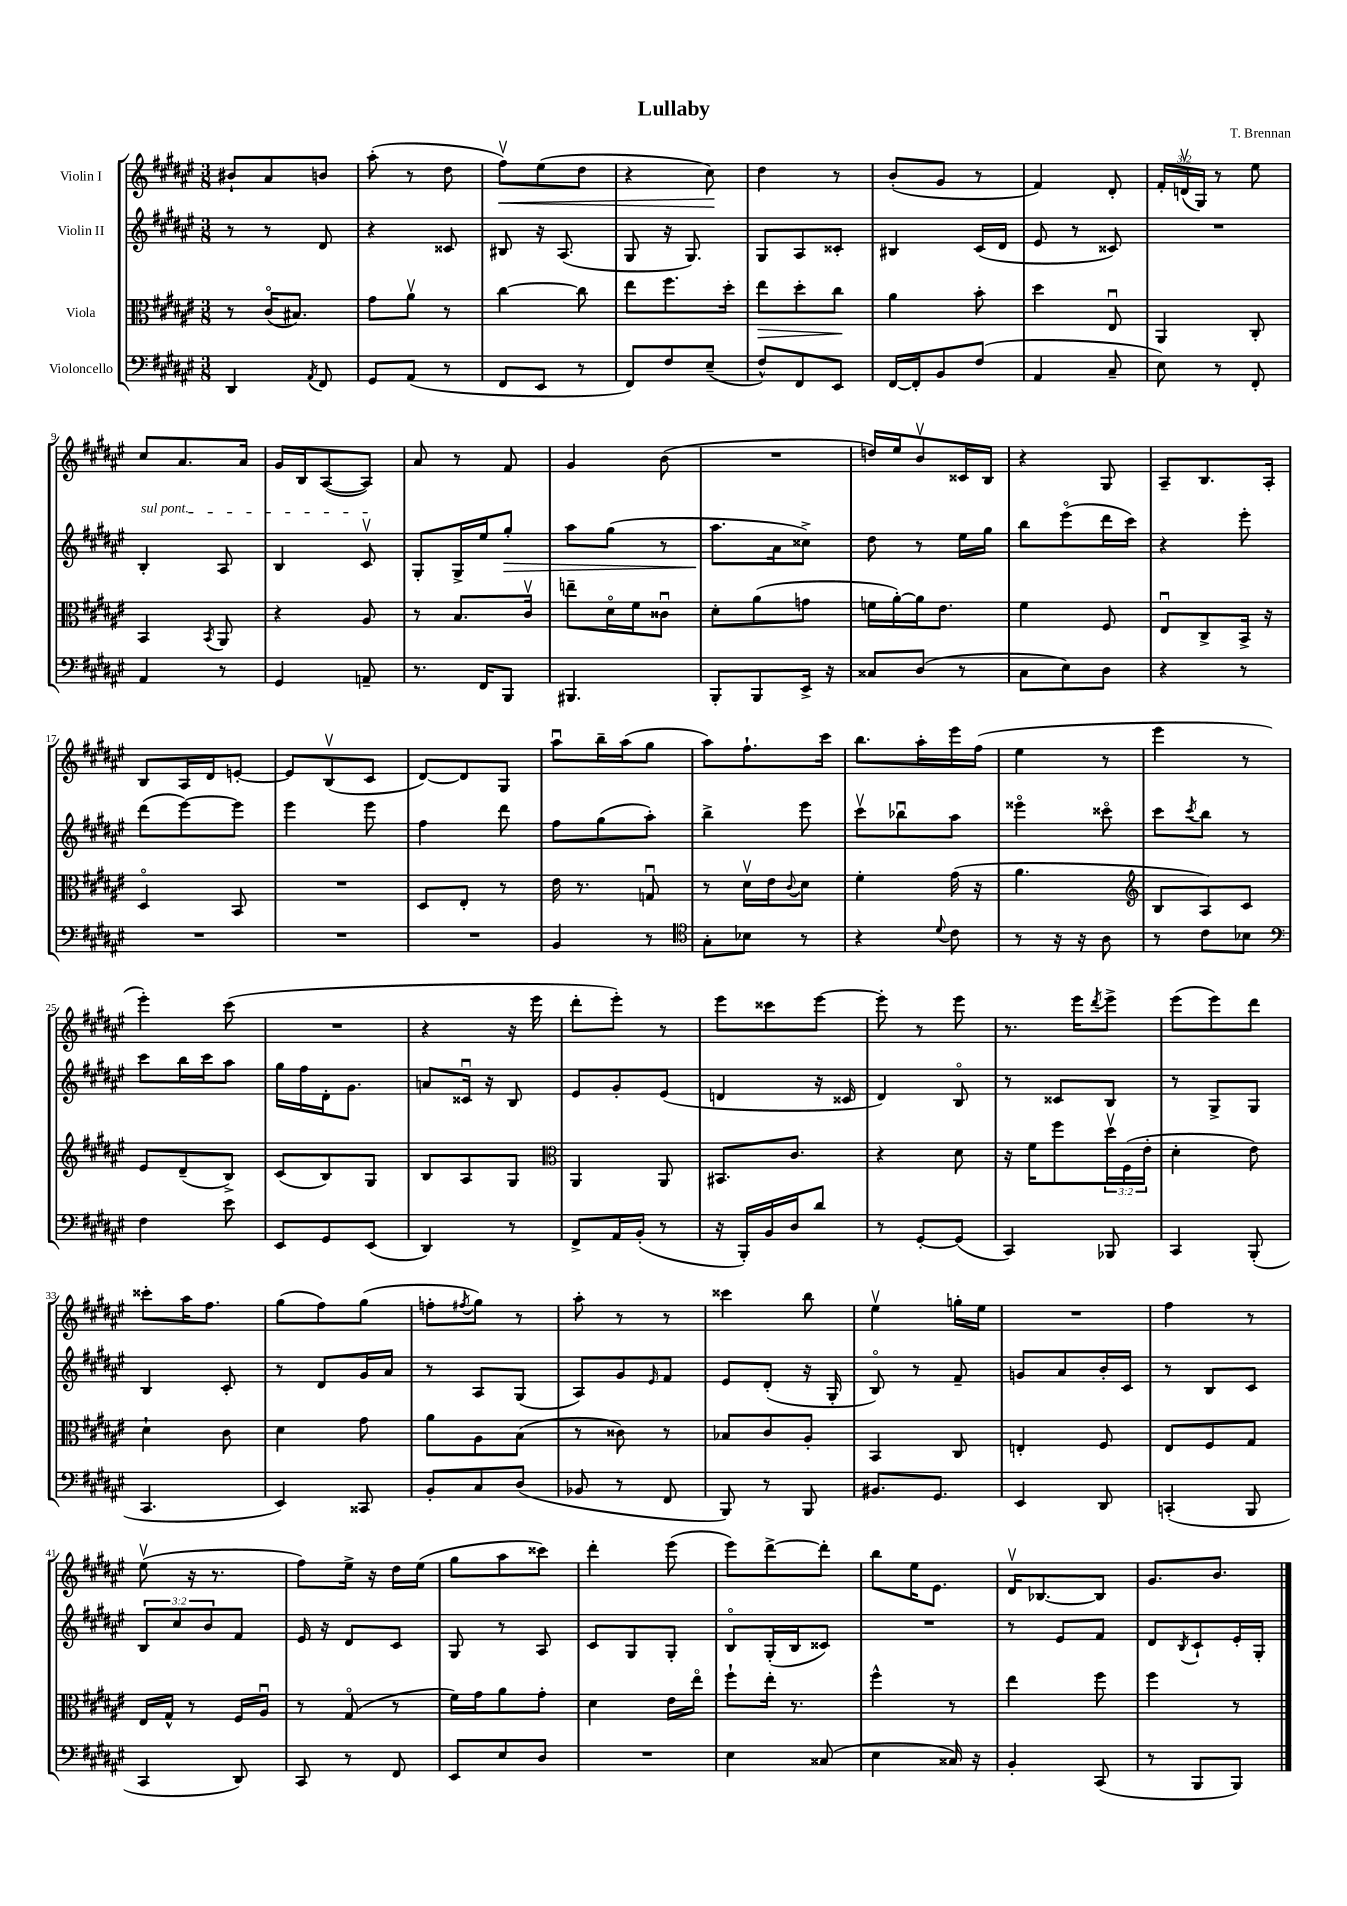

**kern	**kern	**dynam	**kern	**dynam	**kern	**dynam
*part4	*part3	*part3	*part2	*part2	*part1	*part1
*staff4	*staff3	*staff3	*staff2	*staff2	*staff1	*staff1
*I"Violoncello	*I"Viola	*	*I"Violin II	*	*I"Violin I	*
*clefF4	*clefC3	*	*clefG2	*	*clefG2	*
*k[f#c#g#d#a#e#]	*k[f#c#g#d#a#e#]	*	*k[f#c#g#d#a#e#]	*	*k[f#c#g#d#a#e#]	*
*M3/8	*M3/8	*	*M3/8	*	*M3/8	*
=1	=1	=1	=1	=1	=1	=1
4DD#/	8r	.	8r	.	8b#X`/L	.
.	(16c#/KL	.	8r	.	8a#/	.
.	8.B#X/J)	.	.	.	.	.
8qAA#/	.	.	.	.	.	.
8FF#/	.	.	8d#/	.	8bn/J	.
=2	=2	=2	=2	=2	=2	=2
8GG#/L	8g#\L	.	4r	.	(8aa#'\	.
(8AA#/J	8a#v\J	.	.	.	8r	.
8r	8r	.	8c##X/	.	8dd#\	.
=3	=3	=3	=3	=3	=3	=3
!	!	!	!	!	!	!LO:HP:b
8FF#/L	[4cc#\	.	8B#X/	.	8ff#v\L)	<
8EE#/J	.	.	16r	.	(8ee#\	.
.	.	.	(8.A#/	.	.	.
8r	8cc#\]	.	.	.	8dd#\J	.
=4	=4	=4	=4	=4	=4	=4
8FF#/L)	8ee#\L	.	8G#/	.	4r	.
8F#/	8.ff#\	.	16r	.	.	.
.	.	.	8.G#/)	.	.	.
(8E#~/J	.	.	.	.	8cc#\)	.
.	16dd#'\Jk	.	.	.	.	.
.	.	.	.	.	.	[
=5	=5	=5	=5	=5	=5	=5
!	!	!LO:HP:b	!	!	!	!
8F#^^/L)	8ee#\L	>	8G#/L	.	4dd#\	.
8FF#/	8dd#'\	.	8A#/	.	.	.
8EE#/J	8cc#\J	.	8c##X'/J	.	8r	.
.	.	]	.	.	.	.
=6	=6	=6	=6	=6	=6	=6
[16FF#/LL	4a#\	.	4B#X/	.	(8b'/L	.
16FF#'/J]	.	.	.	.	.	.
8BB/	.	.	.	.	8g#/J	.
(8F#/J	8b'\	.	(16c#/LL	.	8r	.
.	.	.	16d#/JJ	.	.	.
=7	=7	=7	=7	=7	=7	=7
4AA#/	4dd#\	.	8e#/	.	4f#/)	.
.	.	.	8r	.	.	.
8C#~/	8E#u/	.	8c##X/)	.	8d#'/	.
=8	=8	=8	=8	=8	=8	=8
8E#\)	4AA#/	.	4.r	.	24f#'/LL	.
.	.	.	.	.	(24dnv/	.
.	.	.	.	.	24G#/JJ)	.
8r	.	.	.	.	8r	.
8FF#'/	8C#'/	.	.	.	8ee#\	.
!!LO:LB:g=z
=9	=9	=9	=9	=9	=9	=9
!	!	!	!LO:TX:a:i:t=sul pont.	!	!	!
4AA#/	4BB/	.	4B'/	.	8cc#/L	.
.	.	.	.	.	8.a#/	.
.	8qBB/	.	.	.	.	.
8r	8AA#/	.	8A#/	.	.	.
.	.	.	.	.	16a#/Jk	.
=10	=10	=10	=10	=10	=10	=10
4GG#/	4r	.	4B/	.	16g#/LL	.
.	.	.	.	.	16B/J	.
.	.	.	.	.	([8A#/	.
8AAn~/	8A#/	.	8c#v/	.	8A#/J])	.
=11	=11	=11	=11	=11	=11	=11
8.r	8r	.	8G#'/L	.	8a#/	.
.	8.B/L	.	16G#^/L	.	8r	.
16FF#/KL	.	.	16ee#/J	.	.	.
!	!	!	!	!LO:HP:b	!	!
8BBB/J	.	.	8gg#'/J	>	8f#/	.
.	16c#v/Jk	.	.	.	.	.
=12	=12	=12	=12	=12	=12	=12
4.BBB#X/	8een~\L	.	8aa#\L	.	4g#/	.
.	16d#\L	.	(8gg#\J	.	.	.
.	16f#\J	.	.	.	.	.
.	8c##Xu\J	.	8r	.	(8b\	.
=13	=13	=13	=13	=13	=13	=13
8BBB'/L	8d#'\L	.	8.aa#\L	.	4.r	.
8BBB/	(8a#\	.	.	.	.	.
.	.	.	16a#\k	]	.	.
16EE#^/Jk	8gn\J	.	8cc##X^\J)	.	.	.
16r	.	.	.	.	.	.
=14	=14	=14	=14	=14	=14	=14
8C##X/L	16fn\LL	.	8dd#\	.	16ddn/LL)	.
.	[16a#'\)	.	.	.	16ee#/J	.
(8D#/J	16a#\J]	.	8r	.	8bv/	.
.	8.e#\J	.	.	.	.	.
8r	.	.	16ee#\LL	.	16c##X/L	.
.	.	.	16gg#\JJ	.	16B/JJ	.
=15	=15	=15	=15	=15	=15	=15
8C#\L	4f#\	.	8bb\L	.	4r	.
8E#\)	.	.	(8eee#\	.	.	.
8D#\J	8F#/	.	16ddd#\L	.	8G#/	.
.	.	.	16ccc#\JJ)	.	.	.
=16	=16	=16	=16	=16	=16	=16
4r	8E#u/L	.	4r	.	8A#~/L	.
.	8C#^/	.	.	.	8.B/	.
8r	16BB^/Jk	.	8eee#'\	.	.	.
.	16r	.	.	.	16A#'/Jk	.
!!LO:LB:g=z
=17	=17	=17	=17	=17	=17	=17
4.r	4D#/	.	(8ddd#\L	.	8B/L	.
.	.	.	[8eee#\)	.	16A#/L	.
.	.	.	.	.	16d#/J	.
.	8BB/	.	8eee#\J]	.	[8en'/J	.
=18	=18	=18	=18	=18	=18	=18
4.r	4.r	.	4eee#\	.	8e/L]	.
.	.	.	.	.	(8Bv/	.
.	.	.	8eee#\	.	8c#/J	.
=19	=19	=19	=19	=19	=19	=19
4.r	8D#/L	.	4ff#\	.	[8d#/L)	.
.	8E#'/J	.	.	.	8d#/]	.
.	8r	.	8ddd#\	.	8G#/J	.
=20	=20	=20	=20	=20	=20	=20
4BB/	16e#\	.	8ff#\L	.	8aa#u\L	.
.	8.r	.	.	.	.	.
.	.	.	(8gg#\	.	16bb~\L	.
.	.	.	.	.	(16aa#\J	.
8r	8Gnu/	.	8aa#'\J)	.	8gg#\J	.
=21	=21	=21	=21	=21	=21	=21
*clefC4	*	*	*	*	*	*
8G#'\L	8r	.	4bb^\	.	8aa#\L)	.
8B-X\J	16d#v\LL	.	.	.	8.ff#`\	.
.	16e#\J	.	.	.	.	.
.	8qqc#/	.	.	.	.	.
8r	8d#\J	.	8eee#\	.	.	.
.	.	.	.	.	16ccc#\Jk	.
=22	=22	=22	=22	=22	=22	=22
4r	4f#'\	.	8ccc#v\L	.	8.bb\L	.
.	.	.	8bb-Xu\	.	.	.
.	.	.	.	.	16aa#'\L	.
8qqd#/	.	.	.	.	.	.
8c#\	(16g#\	.	8aa#\J	.	16eee#\	.
.	16r	.	.	.	(16ff#\JJ	.
=23	=23	=23	=23	=23	=23	=23
8r	4.a#\	.	4eee##X\	.	4ee#\	.
16r	.	.	.	.	.	.
16r	.	.	.	.	.	.
8A#\	.	.	8ccc##X\	.	8r	.
=24	=24	=24	=24	=24	=24	=24
*	*clefG2	*	*	*	*	*
8r	8B/L	.	8ccc#\L	.	4eee#\	.
.	.	.	8qccc#/	.	.	.
8c#\L	8A#/)	.	8bb\J	.	.	.
8B-X\J	8c#/J	.	8r	.	8r	.
!!LO:LB:g=z
=25	=25	=25	=25	=25	=25	=25
*clefF4	*	*	*	*	*	*
4F#\	8e#/L	.	8ccc#\L	.	4eee#'\)	.
.	(8d#~/	.	16bb\L	.	.	.
.	.	.	16ccc#\J	.	.	.
8e#\	8B^/J)	.	8aa#\J	.	(8ccc#\	.
=26	=26	=26	=26	=26	=26	=26
8EE#/L	(8c#/L	.	16gg#\LL	.	4.r	.
.	.	.	16ff#\	.	.	.
8GG#/	8B/)	.	16d#'\J	.	.	.
.	.	.	8.g#\J	.	.	.
(8EE#/J	8G#/J	.	.	.	.	.
=27	=27	=27	=27	=27	=27	=27
4DD#/)	8B/L	.	8an/L	.	4r	.
.	8A#/	.	16c##Xu/Jk	.	.	.
.	.	.	16r	.	.	.
8r	8G#/J	.	8B/	.	16r	.
.	.	.	.	.	16eee#\	.
=28	=28	=28	=28	=28	=28	=28
*	*clefC3	*	*	*	*	*
8FF#^/L	4AA#/	.	8e#/L	.	8ddd#'\L	.
16AA#/L	.	.	8g#'/	.	8eee#'\J)	.
(16BB'/JJ	.	.	.	.	.	.
8r	8AA#/	.	(8e#/J	.	8r	.
=29	=29	=29	=29	=29	=29	=29
16r	8.BB#X/L	.	4dn/	.	8eee#\L	.
16BBB'/LL)	.	.	.	.	.	.
16BB/	.	.	.	.	8ccc##X\	.
16D#/J	8.c#/J	.	.	.	.	.
8d#/J	.	.	16r	.	[8eee#\J	.
.	.	.	16c##X/	.	.	.
=30	=30	=30	=30	=30	=30	=30
8r	4r	.	4d#/)	.	8eee#'\]	.
[8GG#'/L	.	.	.	.	8r	.
(8GG#/J]	8d#\	.	8B/	.	8eee#\	.
=31	=31	=31	=31	=31	=31	=31
4CC#/)	16r	.	8r	.	8.r	.
.	16f#\KL	.	.	.	.	.
.	8ff#\	.	8c##X/L	.	.	.
.	.	.	.	.	16eee#\KL	.
.	.	.	.	.	8qddd#/	.
8BBB-X/	24dd#v\L	.	8B/J	.	8eee#^\J	.
.	(24F#\	.	.	.	.	.
.	24e#'\JJ	.	.	.	.	.
=32	=32	=32	=32	=32	=32	=32
4CC#/	4d#'\	.	8r	.	(8eee#\L	.
.	.	.	8G#^/L	.	8eee#\)	.
(8BBB'/	8e#\)	.	8G#/J	.	8ddd#\J	.
!!LO:LB:g=z
=33	=33	=33	=33	=33	=33	=33
4.CC#/	4d#`\	.	4B/	.	8ccc##X'\L	.
.	.	.	.	.	16aa#\K	.
.	.	.	.	.	8.ff#\J	.
.	8c#\	.	8c#'/	.	.	.
=34	=34	=34	=34	=34	=34	=34
4EE#/)	4d#\	.	8r	.	(8gg#\L	.
.	.	.	8d#/L	.	8ff#\)	.
8CC##X/	8g#\	.	16g#/L	.	(8gg#\J	.
.	.	.	16a#/JJ	.	.	.
=35	=35	=35	=35	=35	=35	=35
8BB'/L	8a#\L	.	8r	.	8ffn'\L	.
.	.	.	.	.	8qff#X/	.
8C#/	8A#\	.	8A#/L	.	8gg#\J)	.
(8D#/J	(8B\J	.	(8G#/J	.	8r	.
=36	=36	=36	=36	=36	=36	=36
8BB-X/	8r	.	8A#/L)	.	8aa#'\	.
8r	8c##X\)	.	8g#/	.	8r	.
.	.	.	16qqe#/	.	.	.
8FF#/	8r	.	8f#/J	.	8r	.
=37	=37	=37	=37	=37	=37	=37
8BBB/)	8B-X/L	.	8e#/L	.	4ccc##X\	.
8r	8c#/	.	(8d#'/J	.	.	.
8BBB/	8A#'/J	.	16r	.	8bb\	.
.	.	.	16G#'/	.	.	.
=38	=38	=38	=38	=38	=38	=38
8.BB#X/L	4BB/	.	8B/)	.	4ee#v\	.
.	.	.	8r	.	.	.
8.GG#/J	.	.	.	.	.	.
.	8C#/	.	8f#~/	.	16ggn'\LL	.
.	.	.	.	.	16ee#\JJ	.
=39	=39	=39	=39	=39	=39	=39
4EE#/	4En'/	.	8gn/L	.	4.r	.
.	.	.	8a#/	.	.	.
8DD#/	8F#/	.	16b'/L	.	.	.
.	.	.	16c#/JJ	.	.	.
=40	=40	=40	=40	=40	=40	=40
(4CCn'/	8E#/L	.	8r	.	4ff#\	.
.	8F#/	.	8B/L	.	.	.
8BBB/	8G#/J	.	8c#/J	.	8r	.
!!LO:LB:g=z
=41	=41	=41	=41	=41	=41	=41
4CC#/	16E#/LL	.	12B/L	.	(8ee#v\	.
.	16G#^^/JJ	.	.	.	.	.
.	.	.	12cc#/	.	.	.
.	8r	.	.	.	16r	.
.	.	.	12b/	.	.	.
.	.	.	.	.	8.r	.
8DD#/)	16F#/LL	.	8f#/J	.	.	.
.	16A#u/JJ	.	.	.	.	.
=42	=42	=42	=42	=42	=42	=42
8CC#/	8r	.	16e#/	.	8ff#\L)	.
.	.	.	16r	.	.	.
8r	(8G#/	.	8d#/L	.	16ee#^\Jk	.
.	.	.	.	.	16r	.
8FF#/	8r	.	8c#/J	.	16dd#\LL	.
.	.	.	.	.	(16ee#\JJ	.
=43	=43	=43	=43	=43	=43	=43
8EE#/L	16f#\LL)	.	8G#/	.	8gg#\L	.
.	16g#\J	.	.	.	.	.
8E#/	8a#\	.	8r	.	8aa#\	.
8D#/J	8g#'\J	.	8A#/	.	8ccc##X\J)	.
=44	=44	=44	=44	=44	=44	=44
4.r	4d#\	.	8c#/L	.	4ddd#'\	.
.	.	.	8G#/	.	.	.
.	16e#\LL	.	8G#'/J	.	(8eee#\	.
.	16ee#\JJ	.	.	.	.	.
=45	=45	=45	=45	=45	=45	=45
4E#\	8ff#`\L	.	8B/L	.	8eee#\L)	.
.	16ee#'\Jk	.	(16G#'/L	.	[8ddd#^\	.
.	8.r	.	16B/J	.	.	.
(8C##X/	.	.	8c##X/J)	.	8ddd#'\J]	.
=46	=46	=46	=46	=46	=46	=46
4E#\	4ff#^^\	.	4.r	.	8bb\L	.
.	.	.	.	.	16ee#\K	.
.	.	.	.	.	8.e#\J	.
16C##X/)	8r	.	.	.	.	.
16r	.	.	.	.	.	.
=47	=47	=47	=47	=47	=47	=47
4BB'/	4ee#\	.	8r	.	16d#v/KL	.
.	.	.	.	.	[8.B-X/	.
.	.	.	8e#/L	.	.	.
(8CC#/	8ff#\	.	8f#/J	.	8B-/J]	.
=48	=48	=48	=48	=48	=48	=48
8r	4ff#\	.	8d#/L	.	8.g#/L	.
.	.	.	8qB/	.	.	.
8BBB/L	.	.	8c#`/	.	.	.
.	.	.	.	.	8.b/J	.
8BBB/J)	8r	.	16e#'/L	.	.	.
.	.	.	16G#'/JJ	.	.	.
==	==	==	==	==	==	==
*-	*-	*-	*-	*-	*-	*-
